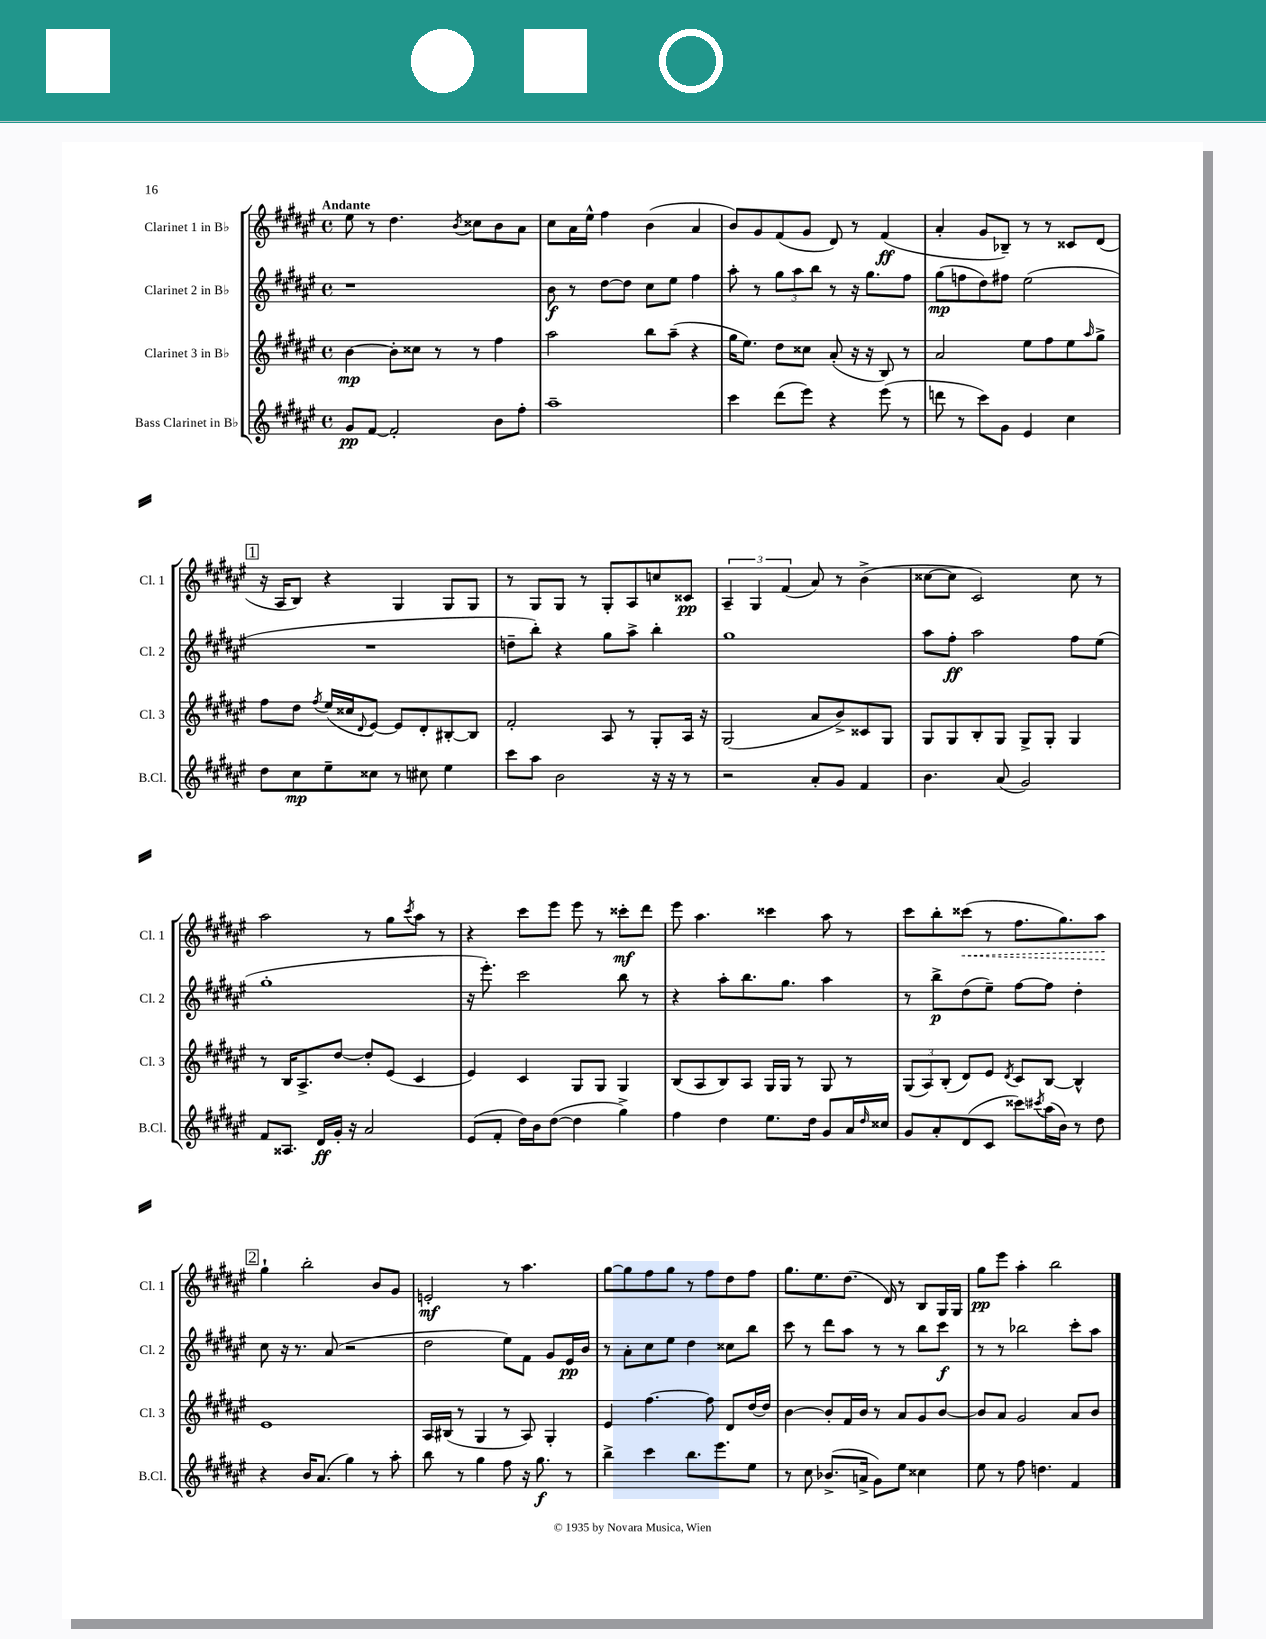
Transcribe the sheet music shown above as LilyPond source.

<<
\new StaffGroup <<
\new Staff = "s0" \with { instrumentName = "Clarinet 1 in Bb" shortInstrumentName = "Cl. 1" } {
    \clef treble \key fis \major \defaultTimeSignature \time 4/4 \tempo "Andante"
    eis''8 r8 dis''4. \acciaccatura { b'8 } cisis''8 b'8 ais'8 |
    cis''8 ais'16 eis''16-^ fis''4 b'4( ais'4 |
    b'8) gis'8 fis'8( gis'8 dis'8) r8 fis'4\ff( |
    ais'4-. gis'8 bes8--) r8 r8 cisis'8 dis'8( |
    \mark \markup { \box "1" } r16 ais16 b8) r4 gis4 gis8 gis8 |
    r8 gis8 gis8 r8 gis8-. ais8 c''8 cisis'8\pp |
    \tuplet 3/2 { ais4-- gis4 fis'4( } ais'8) r8 b'4->( |
    cisis''8~ cisis''8 cis'2) cisis''8 r8 |
    ais''2 r8 gis''8 \acciaccatura { cis'''8 } ais''8 r8 |
    r4 cis'''8 eis'''8 eis'''8 r8 cisis'''8-.\mf dis'''8 |
    eis'''8 ais''4. cisis'''4 ais''8 r8 |
    cis'''8 b''8-. \once \override Hairpin.style = #'dashed-line cisis'''8\<( r8 fis''8. gis''8.) ais''8\! |
    \mark \markup { \box "2" } gis''4-! b''2-. b'8 gis'8 |
    e'2-.\mf r8 ais''4. |
    gis''8~ gis''8 fis''8 gis''8 r8 fis''8 dis''8 fis''8 |
    gis''8. eis''8. dis''8.( dis'16) r8 b8 gis16 gis16 |
    gis''8\pp eis'''8 ais''4-. b''2 \bar "|." |
}
\new Staff = "s1" \with { instrumentName = "Clarinet 2 in Bb" shortInstrumentName = "Cl. 2" } {
    \clef treble \key fis \major \defaultTimeSignature \time 4/4
    r1 |
    b'8\f r8 dis''8~ dis''8 cis''8 eis''8 fis''4 |
    ais''8-. r8 \tuplet 3/2 { gis''8 ais''8 b''8 } r8 r16 gis''8. fis''8 |
    gis''8\mp( f''8 dis''8) fis''8 eis''2( |
    \mark \markup { \box "1" } R1 |
    d''8-- b''8-.) r4 gis''8 ais''8-> b''4-. |
    gis''1 |
    ais''8 fis''8-.\ff ais''2 fis''8 eis''8( |
    gis''1-. |
    r16 eis'''8.-.) cis'''2 b''8 r8 |
    r4 ais''8-. b''8. gis''8. ais''4 |
    r8 b''8->\p dis''8( eis''8--) fis''8~ fis''8 dis''4-. |
    \mark \markup { \box "2" } cis''8 r16 r8. ais'8( r2 |
    dis''2 eis''8) fis'8 gis'8 eis'16\pp b'16 |
    r8 ais'8-. cis''8 eis''8 dis''4 cisis''8 b''8 |
    cis'''8 r8 dis'''8 ais''8 r8 r8 b''8 cis'''8\f |
    r8 r8 bes''2 cis'''8-. ais''8 \bar "|." |
}
\new Staff = "s2" \with { instrumentName = "Clarinet 3 in Bb" shortInstrumentName = "Cl. 3" } {
    \clef treble \key fis \major \defaultTimeSignature \time 4/4
    b'4~\mp b'8-. cisis''8 r8 r8 fis''4 |
    ais''2 b''8 ais''8--( r4 |
    gis''16 eis''8.) dis''8 cisis''8 ais'8-.( r16 r16 b8) r8 |
    ais'2 eis''8 fis''8 eis''8 \grace { ais''16 } gis''8-> |
    \mark \markup { \box "1" } fis''8 dis''8 \acciaccatura { fis''8 } eis''16( cisis''16 \appoggiatura { dis'8 } eis'8~) eis'8 dis'8-. bis8~-. bis8 |
    fis'2-. ais8 r8 gis8-. ais16 r16 |
    gis2( ais'8 b'8->) cisis'8 gis8 |
    gis8 gis8 b8-. gis8 gis8-> gis8-. gis4 |
    r8 b16 ais8.-> dis''8~ dis''8-. eis'8( cis'4 |
    eis'4) cis'4 gis8 gis8 gis4 |
    b8( ais8 b8) ais8 gis16 gis16 r8 gis8 r8 |
    \tuplet 3/2 { gis8( ais8) b8-.( } dis'8) eis'8 \acciaccatura { dis'8 } cis'8 b8~ b4-^ |
    \mark \markup { \box "2" } eis'1 |
    ais16 bis16( r8 gis4 r8 ais8) gis4-. |
    eis'4 fis''4.~ fis''8 dis'8 dis''16~ dis''16 |
    b'4~ b'8-. fis'16 b'16 r8 ais'8 gis'8 b'8~ |
    b'8 ais'8 gis'2 ais'8 b'8 \bar "|." |
}
\new Staff = "s3" \with { instrumentName = "Bass Clarinet in Bb" shortInstrumentName = "B.Cl." } {
    \clef treble \key fis \major \defaultTimeSignature \time 4/4
    gis'8\pp fis'8~ fis'2-. b'8 fis''8-. |
    ais''1-- |
    cis'''4 dis'''8( eis'''8) r4 eis'''8( r8 |
    d'''8 r8 cis'''8) gis'8 eis'4 cis''4 |
    \mark \markup { \box "1" } dis''8 cis''8\mp eis''8-- cisis''8 r8 cis''8 eis''4 |
    cis'''8 ais''8 b'2 r16 r16 r8 |
    r2 ais'8-. gis'8 fis'4 |
    b'4. ais'8( gis'2) |
    fis'8 aisis8. dis'16\ff gis'16-. r16 ais'2 |
    eis'8( fis'8-. dis''16) b'16 dis''8~( dis''4 gis''4->) |
    fis''4 dis''4 eis''8. dis''16 gis'8 ais'16 \grace { dis''16 } cisis''16 |
    gis'8 ais'8-. dis'8( cis'8 cisis'''8) \acciaccatura { cis'''8 } ais''16( b'16) r8 dis''8 |
    \mark \markup { \box "2" } r4 b'16 ais'8.( gis''4) r8 ais''8-. |
    b''8 r8 gis''4 fis''8 r16 gis''8.\f r8 |
    b''4-> cis'''4 b''8. eis'''8. eis''8 |
    r8 cis''8 bes'8.->( a'16-> gis'8) eis''8 cisis''4 |
    eis''8 r8 fis''8 d''4. fis'4 \bar "|." |
}
>>
>>
\layout { \context { \Score \remove "Bar_number_engraver" } }
